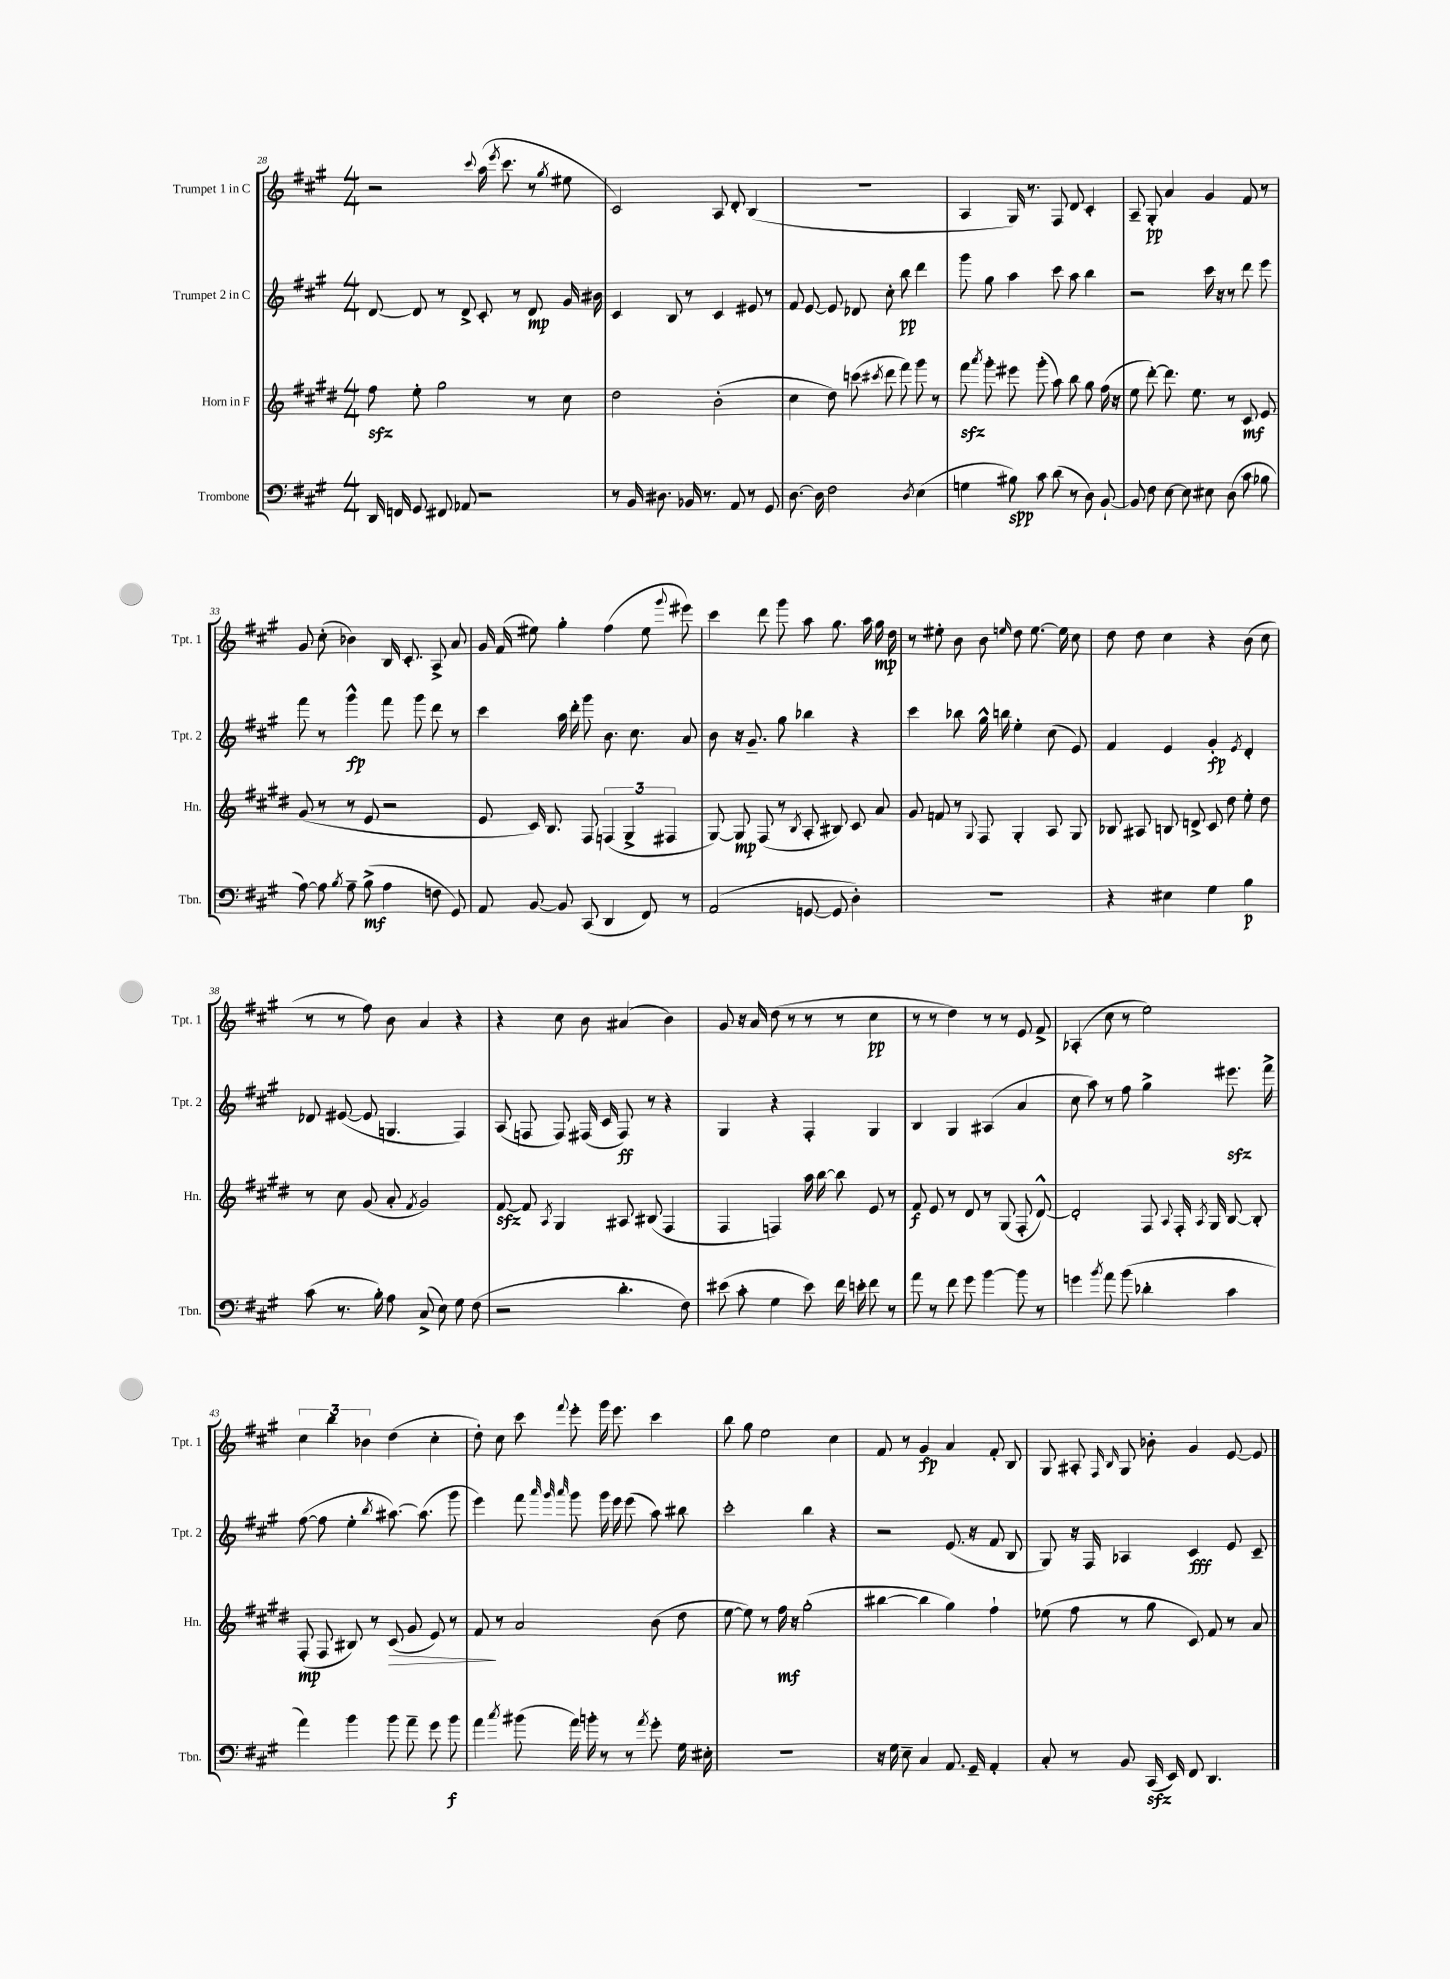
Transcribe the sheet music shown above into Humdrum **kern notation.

**kern	**kern	**kern	**kern
*staff4	*staff3	*staff2	*staff1
*clefF4	*clefG2	*clefG2	*clefG2
*k[f#c#g#]	*k[f#c#g#d#]	*k[f#c#g#]	*k[f#c#g#]
*M4/4	*M4/4	*M4/4	*M4/4
16DD/	8ff#\	[8d/	2r
16FF/	.	.	.
8GG#/	8ee'\	8d/]	.
8FF#/	2gg#\	8r	.
8AA-/	.	8d^/	.
.	.	.	8qqccc#/
2r	.	8c#'/	(16aa\
.	.	.	8qeee/
.	.	.	8.ccc#\
.	.	8r	.
.	8r	8d/	8r
.	.	.	8qgg#/
.	8cc#\	16g#/	8ee#\
.	.	16b#\	.
=	=	=	=
8r	2dd#\	4c#/	2c#/)
16BB/	.	.	.
8.D#\	.	.	.
.	.	8B/	.
16BB-/	.	8r	.
8.r	.	.	.
.	(2b'\	4c#/	8A/
8AA/	.	.	8d'/
8r	.	8e#/	(4B/
8GG#/	.	8r	.
=	=	=	=
[8.D\	4cc#\	8f#/	1r
.	.	[8e/	.
16D\]	.	.	.
2F#\	8dd#\)	8e/]	.
.	(8ccc\	8d-/	.
.	8qccc#/	.	.
.	8ddd#\	8cc#'\	.
.	8fff#\)	8bb\	.
8qD/	.	.	.
(4E\	8ggg#\	4ddd\	.
.	8r	.	.
=	=	=	=
4G\	8fff#\	8ggg#\	4A/
.	8qaaa/	.	.
.	8ggg#'\	8gg#\	.
8B#\)	8eee#\	4aa\	16G#/)
.	.	.	8.r
8c#\	(8ggg#'\	.	.
(8d\	8aa\)	8ccc#\	8F#/
8r	8bb\	8aa\	8d/
8D\)	8gg#\	4bb\	4c#'/
[8BB`/	(16ff#\	.	.
.	16r	.	.
=	=	=	=
8BB/]	8ee\	2r	8A~/
8F#\	[8ddd#'\)	.	8G#'/
[8E\	8.ddd#\]	.	4a/
8E\]	.	.	.
.	8.ee\	.	.
8E#\	.	16ccc#\	4g#/
.	.	16r	.
(8D\	8r	8r	.
8c#\	8c#/	8ddd\	8f#/
8B-\	8e/	8eee\	8r
=	=	=	=
[8A\)	(8g#/	8fff#\	8g#/
8A\]	8r	8r	(8cc#'\
8qB/	.	.	.
8A~\	8r	4ggg#^^\	4b-\)
(8B^\	8e/	.	.
4A\	2r	8fff#\	16B/
.	.	.	8.c#'/
.	.	8ggg#\	.
8F\	.	8ddd\	8A^/
8GG#/)	.	8r	8a/
=	=	=	=
8AA/	8e/	4ccc#\	16g#/
.	.	.	(16f#/
[8BB/	16c#/)	.	8ee#\)
.	8.B/	.	.
8BB/]	.	16aa\	4gg#'\
.	.	16ddd'\	.
(8CC#/	8F#/	8ggg#\	.
4DD/	(6F/	8.b\	(4ff#\
.	6G#^/	.	.
.	.	8.cc#\	.
8FF#/)	.	.	8ee#\
.	6F#/	.	.
.	.	.	8qqggg#/
8r	.	8a/	8eee#\)
=	=	=	=
(2AA/	[8G#/)	8b\	4ccc#\
.	8G#/]	16r	.
.	.	8.g#~/	.
.	(8F#/	.	8ddd\
.	8r	8gg#\	8ggg#\
.	8qB/	.	.
[8GG/	8A'/	4bb-\	8aa\
8GG/]	8B#/)	.	8.gg#\
4D'\)	8c#/	4r	.
.	.	.	16aa\
.	8a/	.	16gg#\
.	.	.	16dd\
=	=	=	=
1r	8g#/	4ccc#\	8r
.	8f/	.	8ee#'\
.	8r	8bb-\	8b\
.	8qqG#/	.	.
.	8F#/	16gg#^^\	8b\
.	.	16bb\	.
.	.	.	16qqee/
.	4G#'/	4ee'\	8dd\
.	.	.	[8.ee\
.	8A/	(8cc#\	.
.	.	.	16ee\]
.	8G#/	8e/)	8cc#\
=	=	=	=
4r	8B-/	4f#/	8dd\
.	8A#/	.	8dd\
4E#\	8B/	4e/	4cc#\
.	8d^/	.	.
4G#\	8c#/	4g#'/	4r
.	8dd#\	.	.
.	.	8qe/	.
4B\	8ee'\	4d'/	(8b\
.	8dd#\	.	8cc#\
=	=	=	=
(8c#\	8r	8d-/	8r
8.r	8cc#\	([8e#/	8r
.	(8g#/	8e#/]	8ff#\)
16B'\)	.	.	.
8A\	8a'/	4.G/	8b\
.	8qf#/	.	.
(8C#^/	2g#/)	.	4a/
8E\)	.	.	.
8G#\	.	4F#/)	4r
(8F#\	.	.	.
=	=	=	=
2r	[8f#/	(8A/	4r
.	8f#/]	8F/	.
.	8qA/	.	.
.	4G#/	8F/)	8cc#\
.	.	(16F#/	8b\
.	.	16c#/	.
4.d'\	8A#/	8F#/)	(4a#/
.	(8B#/	8r	.
.	4F#/	4r	4b\)
8F#\)	.	.	.
=	=	=	=
(8e#\	4F#/	4G#/	8g#/
8c#'\	.	.	16r
.	.	.	16a/
4G#\	4F/)	4r	(8dd\
.	.	.	8r
8e#\)	16aa\	4F#'/	8r
.	[16bb\	.	.
16f#\	8bb\]	.	8r
16e'\	.	.	.
8f#\	8e/	4G#/	4cc#\
8r	8r	.	.
=	=	=	=
8a\	8f#/	4B/	8r
8r	8e/	.	8r
8f#\	8r	4G#/	4dd\)
8g#\	8d#/	.	.
[4b\	8r	(4A#/	8r
.	(8G#/	.	8r
8b\]	8F#'/	4a/	8e/
8r	[8d#^^/)	.	8f#^/
=	=	=	=
4g\	2d#'/]	8cc#\	(4A-'/
.	.	8aa\)	.
8qb/	.	.	.
8a\	.	8r	8cc#\
(8b\	.	8ff#\	8r
4d-'\	8F#/	4gg#^\	2ee\)
.	8qqA/	.	.
.	16F#'/	.	.
.	8qA/	.	.
.	16G#/	.	.
4c#\	[8B/	8.eee#\	.
.	8B'/]	.	.
.	.	16fff#^\	.
=	=	=	=
4a\)	(8F#'/	([8ff#\	6cc#\
.	8F#/	8ff#\]	.
.	.	.	6bb\
4b\	8B#/)	4ee'\	.
.	.	.	6b-\
.	8r	.	.
.	.	8qbb/	.
8b\	(8c#/	[8.aa#\)	(4dd\
8a~\	8g#/	.	.
.	.	(8.aa#\]	.
8g#\	8e/)	.	4cc#'\
8b\	8r	8ggg#\	.
=	=	=	=
4a\	8f#/	4eee\)	8dd'\)
.	8r	.	8cc#\
8qcc#/	.	.	.
(8b#\	2a/	8fff#\	8ccc#\
.	.	32qqaaa/	.
.	.	32qqggg#/	.
.	.	32qqaaa/	8qqfff#/
16a\)	.	8ggg#\	8eee'\
16b'\	.	.	.
8r	.	16ggg#\	16ggg#\
.	.	16eee\	8.eee\
8r	.	(8eee\	.
8qa/	.	.	.
8g#'\	(8b\	8aa\)	4ccc#\
16G#\	8dd#\	8bb#\	.
16E#'\	.	.	.
=	=	=	=
1r	[8ee\	2ccc#'\	8bb\
.	8ee\])	.	8gg#\
.	8r	.	2ee\
.	16ff#\	.	.
.	16r	.	.
.	(2gg#'\	4bb\	.
.	.	4r	4cc#\
=	=	=	=
16r	[4bb#\	2r	8f#/
16G#\	.	.	.
8E~\	.	.	8r
4C#/	4bb#\]	.	4g#/
8.AA/	4gg#\)	(8.e/	4a/
16GG#~/	.	16r	.
4AA'/	4ff#`\	8f#/	8f#'/
.	.	8B/	8B/
=	=	=	=
8C#'/	(8ee-\	8G#/)	8G#/
8r	8ff#\	16r	8A#'/
.	.	16F#/	.
.	.	.	16qqF#/
.	.	.	16qqB/
8BB/	8r	4A-/	8G#/
(16CC#/	8gg#\	.	8b-'\
16EE/)	.	.	.
8FF#/	8c#/)	4c#/	4g#/
4.DD/	8f#/	.	.
.	8r	8e/	[8e/
.	8a/	8c#~/	8e/]
==	==	==	==
*-	*-	*-	*-
